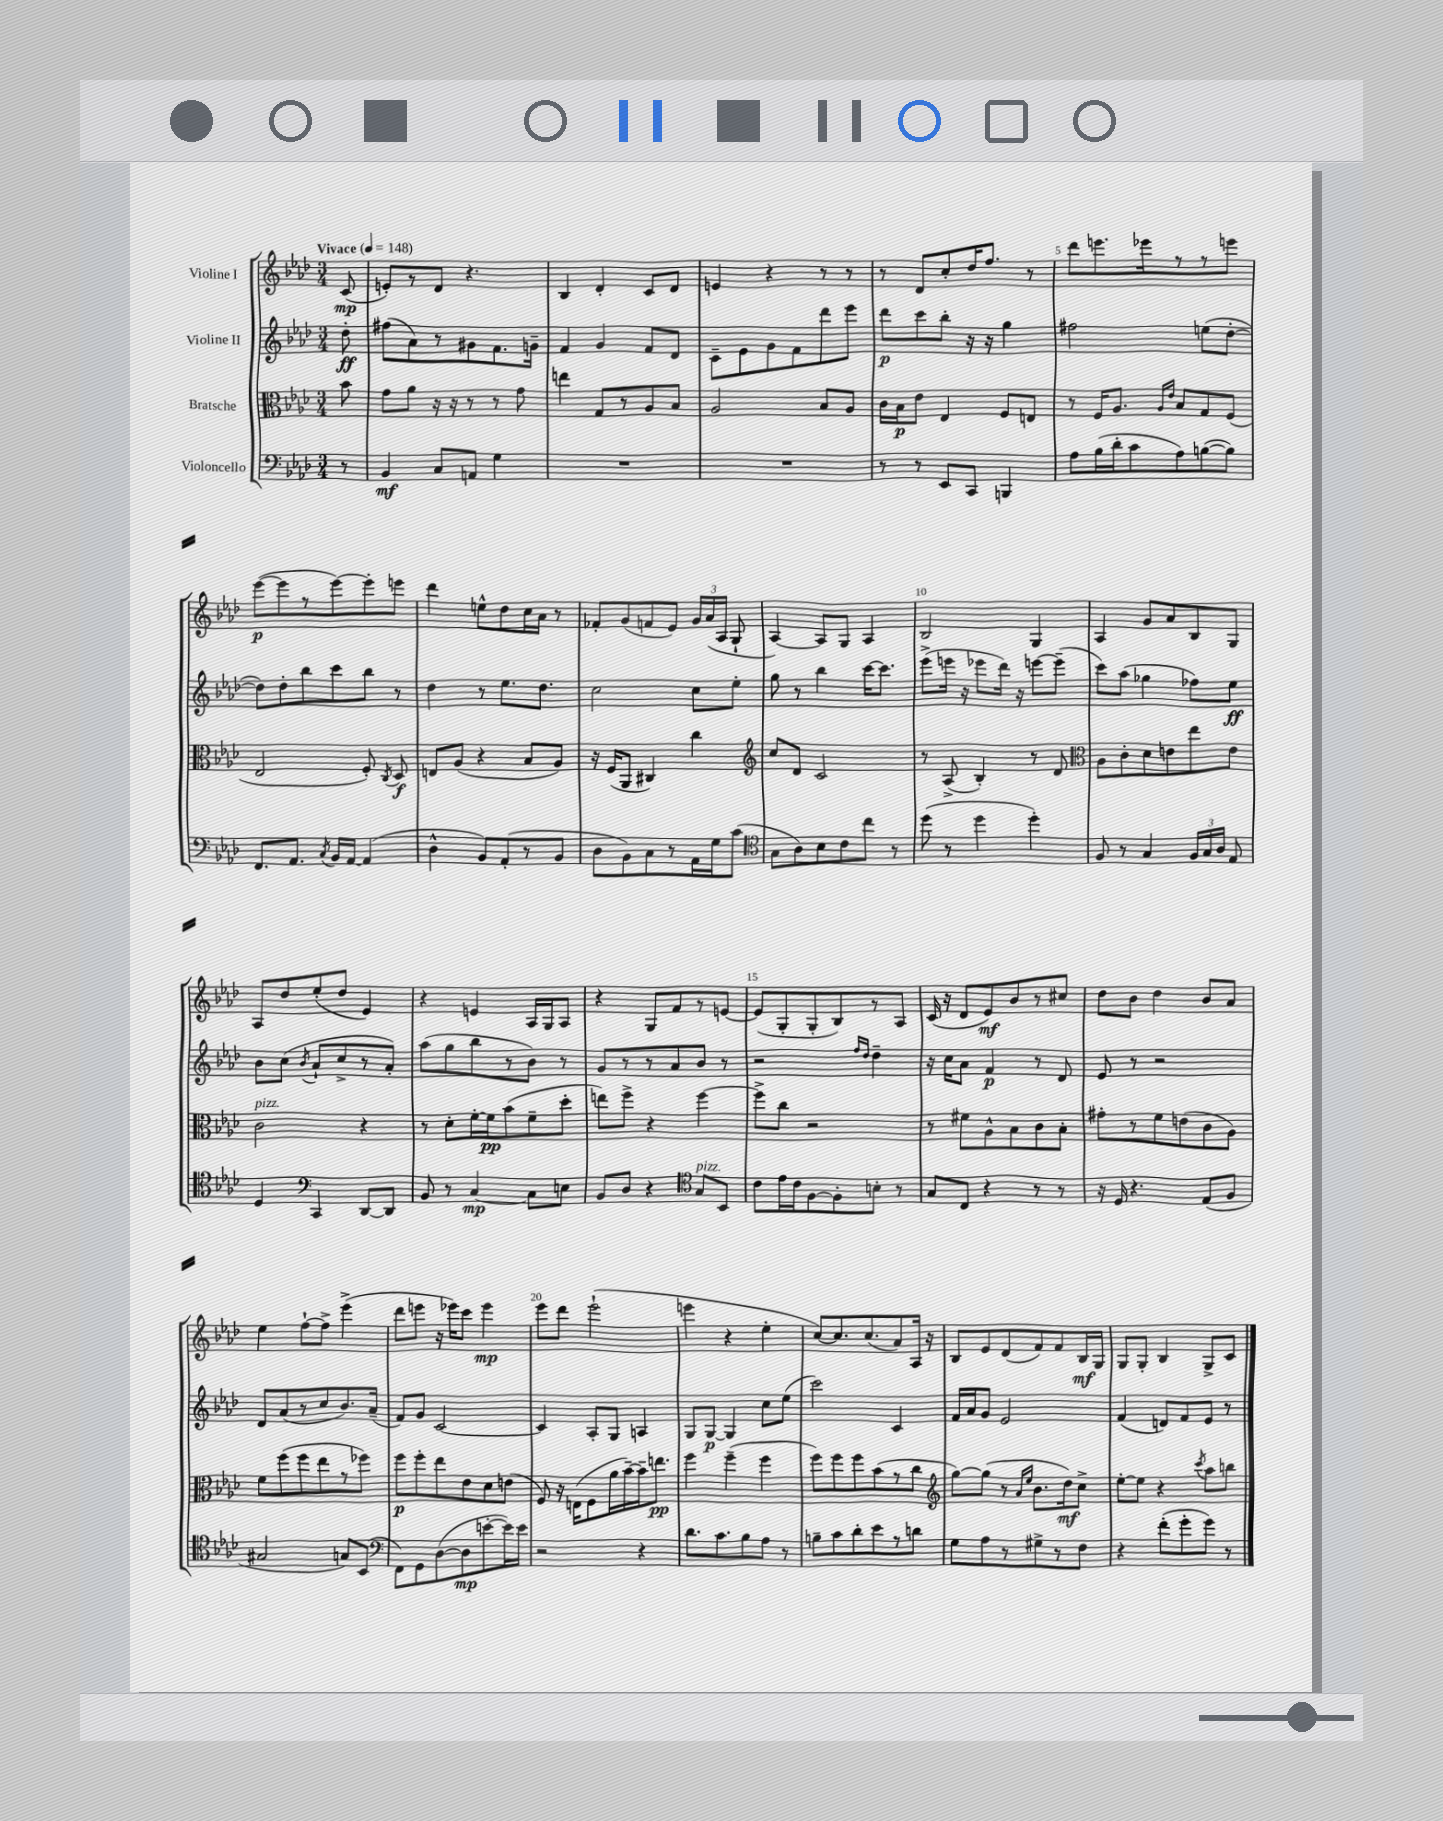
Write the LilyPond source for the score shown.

<<
\new StaffGroup <<
\new Staff = "s0" \with { instrumentName = "Violine I" } {
    \clef treble \key aes \major \numericTimeSignature \time 3/4 \partial 8 \tempo "Vivace" 4 = 148
    \autoBeamOff c'8\mp( |
    e'8[-.) r8 des'8] r4. |
    bes4 des'4-. c'8[ des'8] |
    e'4 r4 r8 r8 |
    r8 des'8[ c''8-. des''16 f''8.] r8 |
    des'''8[ e'''8. ees'''16 r8 r8 e'''8] |
    ees'''8[~\p( ees'''8 r8 ees'''8~) ees'''8-. e'''8] |
    des'''4 e''8[-^ des''8 c''16 aes'16] r8 |
    fes'8[-. g'8( f'8 ees'8]) \tuplet 3/2 { g'16[ aes'16( aes16] } g8-! |
    aes4~) aes8[ g8] aes4 |
    bes2 g4 |
    aes4 g'8[ aes'8 bes8 g8] |
    aes8[ des''8 ees''8-.( des''8] ees'4) |
    r4 e'4 aes16[ g16 aes8] |
    r4 g8[ f'8 r8 e'8]~ |
    e'8[( g8-. g8-. bes8) r8 aes8] |
    c'16( r16 des'8[ ees'8\mf) bes'8 r8 cis''8] |
    des''8[ bes'8] des''4 bes'8[ aes'8] |
    ees''4 f''8[~-! f''8]-> ees'''4->( |
    des'''8[ e'''8] r16 ees'''16[) c'''8] ees'''4\mp |
    ees'''8[ des'''8] ees'''2-!( |
    e'''4 r4 ees''4-. |
    c''8[~) c''8. c''8.( aes'8) aes16] r16 |
    bes8[ ees'8 des'8( f'8) f'8 bes16\mf g16] |
    g8[ g8]-. bes4 g8[-> c'8] \bar "|." |
}
\new Staff = "s1" \with { instrumentName = "Violine II" } {
    \clef treble \key aes \major \numericTimeSignature \time 3/4 \partial 8
    \autoBeamOff des''8-.\ff |
    fis''8[( aes'8) r8 gis'8 f'8. g'16]-- |
    f'4 g'4 f'8[ des'8] |
    c'8[-- ees'8 g'8 f'8 des'''8 ees'''8] |
    des'''8[\p c'''8 bes''8]-. r16 r16 g''4 |
    fis''2 e''8[( des''8]~-. |
    des''8[) des''8-. bes''8 c'''8 bes''8] r8 |
    des''4 r8 ees''8.[ des''8.] |
    c''2 c''8[ ees''8]-. |
    g''8 r8 bes''4 c'''16[~ c'''8.] |
    ees'''8[->( e'''16] r16 ees'''8[ des'''16]) r16 e'''8[~ e'''8]--( |
    c'''8[) aes''8]( ges''4 fes''8[) ees''8]\ff |
    bes'8[ c''8]( \acciaccatura { bes'8 } aes'8[-! c''8-> r8 aes'8]-.) |
    aes''8[( g''8 bes''8 r8 bes'8]) r8 |
    g'8[ r8 r8 aes'8 bes'8] r8 |
    r2 \grace { f''16[ des''16] } des''4-- |
    r16 c''16[ aes'8] f'4\p r8 des'8 |
    ees'8 r8 r2 |
    des'8[ aes'8( r8 c''8 bes'8.) aes'16]--( |
    f'8[) g'8] c'2~ |
    c'4 aes8[-. g8] a4 |
    g8[ g8]~\p g4 c''8[ ees''8]( |
    c'''2) c'4 |
    f'16[ aes'16 g'8] ees'2 |
    f'4( d'8[) f'8 ees'8] r8 \bar "|." |
}
\new Staff = "s2" \with { instrumentName = "Bratsche" } {
    \clef alto \key aes \major \numericTimeSignature \time 3/4 \partial 8
    \autoBeamOff bes'8 |
    g'8[ aes'8] r16 r16 r8 r8 g'8 |
    e''4 g8[ r8 aes8 bes8] |
    aes2 bes8[ aes8] |
    c'16[ bes16\p ees'8] ees4 f8[ e8] |
    r8 f16[ aes8.] \grace { aes16[ ees'16] } bes8[ g8 f8]( |
    ees2 f8-.) \acciaccatura { c8 } des8\f |
    e8[ aes8]( r4 bes8[ aes8]) |
    r16 f16[( aes,8] cis4) c''4 |
    \clef treble c''8[ des'8] c'2 |
    r8 aes8->( bes4-.) r8 des'8 |
    \clef alto aes8[ c'8-. des'8 e'8 ees''8 e'8] |
    c'2^\markup { \italic "pizz." } r4 |
    r8 des'8[-. f'16~-. f'16\pp bes'8( f'8-- des''8]-. |
    e''8[) f''8]-> r4 f''4~ |
    f''8[-> c''8] r2 |
    r8 fis'8[ aes8-^ bes8 c'8 bes8]-. |
    gis'8[-. r8 f'8 e'8( c'8 aes8]) |
    f'8[ f''8( f''8 ees''8 r8 fes''8]) |
    f''8[\p f''8-. ees''8 ees'8 des'8 e'8]( |
    f8) r16 e16[( f8 aes'16 bes'16~--) bes'16-- e''8.]\pp |
    f''4 f''4--( f''4 |
    f''8[) f''8 f''8 bes'8( r8 c''8] |
    \clef treble g''8[~) g''8]( r8 \grace { aes'16[ ees''16] } bes'8.[ des''16\mf) c''8]-> |
    ees''8[~-. ees''8] r4 \acciaccatura { c'''8 } aes''8[ b''8] \bar "|." |
}
\new Staff = "s3" \with { instrumentName = "Violoncello" } {
    \clef bass \key aes \major \numericTimeSignature \time 3/4 \partial 8
    \autoBeamOff r8 |
    bes,4\mf c8[ a,8] g4 |
    R2. |
    R2. |
    r8 r8 ees,8[ c,8] b,,4 |
    aes8[ bes16( des'16-. c'8 aes8) b8~( b8]) |
    f,8.[ aes,8.] \acciaccatura { c8 } bes,16[ aes,16]~ aes,4( |
    des4-^ bes,8[) aes,8-.( r8 bes,8] |
    des8[ bes,8) c8 r8 aes,16 g16 c'8]( |
    \clef tenor g8[ aes8) bes8 c'8 c''8] r8 |
    des''8( r8 des''4 des''4-.) |
    f8 r8 g4 \tuplet 3/2 { f16[ g16 aes16] } ees8 |
    des4 \clef bass c,4 des,8[~ des,8] |
    bes,8 r8 c4~\mp c8[ e8] |
    bes,8[ des8] r4 \clef tenor g8[^\markup { \italic "pizz." } bes,8] |
    c'8[ ees'16 c'16 f8~ f8-. b8]-. r8 |
    g8[ c8] r4 r8 r8 |
    r16 des16 r4. ees8[( f8] |
    gis2 g8[) bes,8]( |
    \clef bass f,8[) g,8 des8~( des8\mp e'8~-. e'16) e'16] |
    r2 r4 |
    des'8.[ c'8. bes8 aes8] r8 |
    b8[-- c'8 des'8-. ees'8 r8 d'8] |
    g8[ aes8 r8 gis8-> r8 f8] |
    r4 f'8[-.( g'8-. g'8]) r8 \bar "|." |
}
>>
>>
\layout { \context { \Score \override BarNumber.break-visibility = ##(#f #t #t) barNumberVisibility = #(every-nth-bar-number-visible 5) } }
